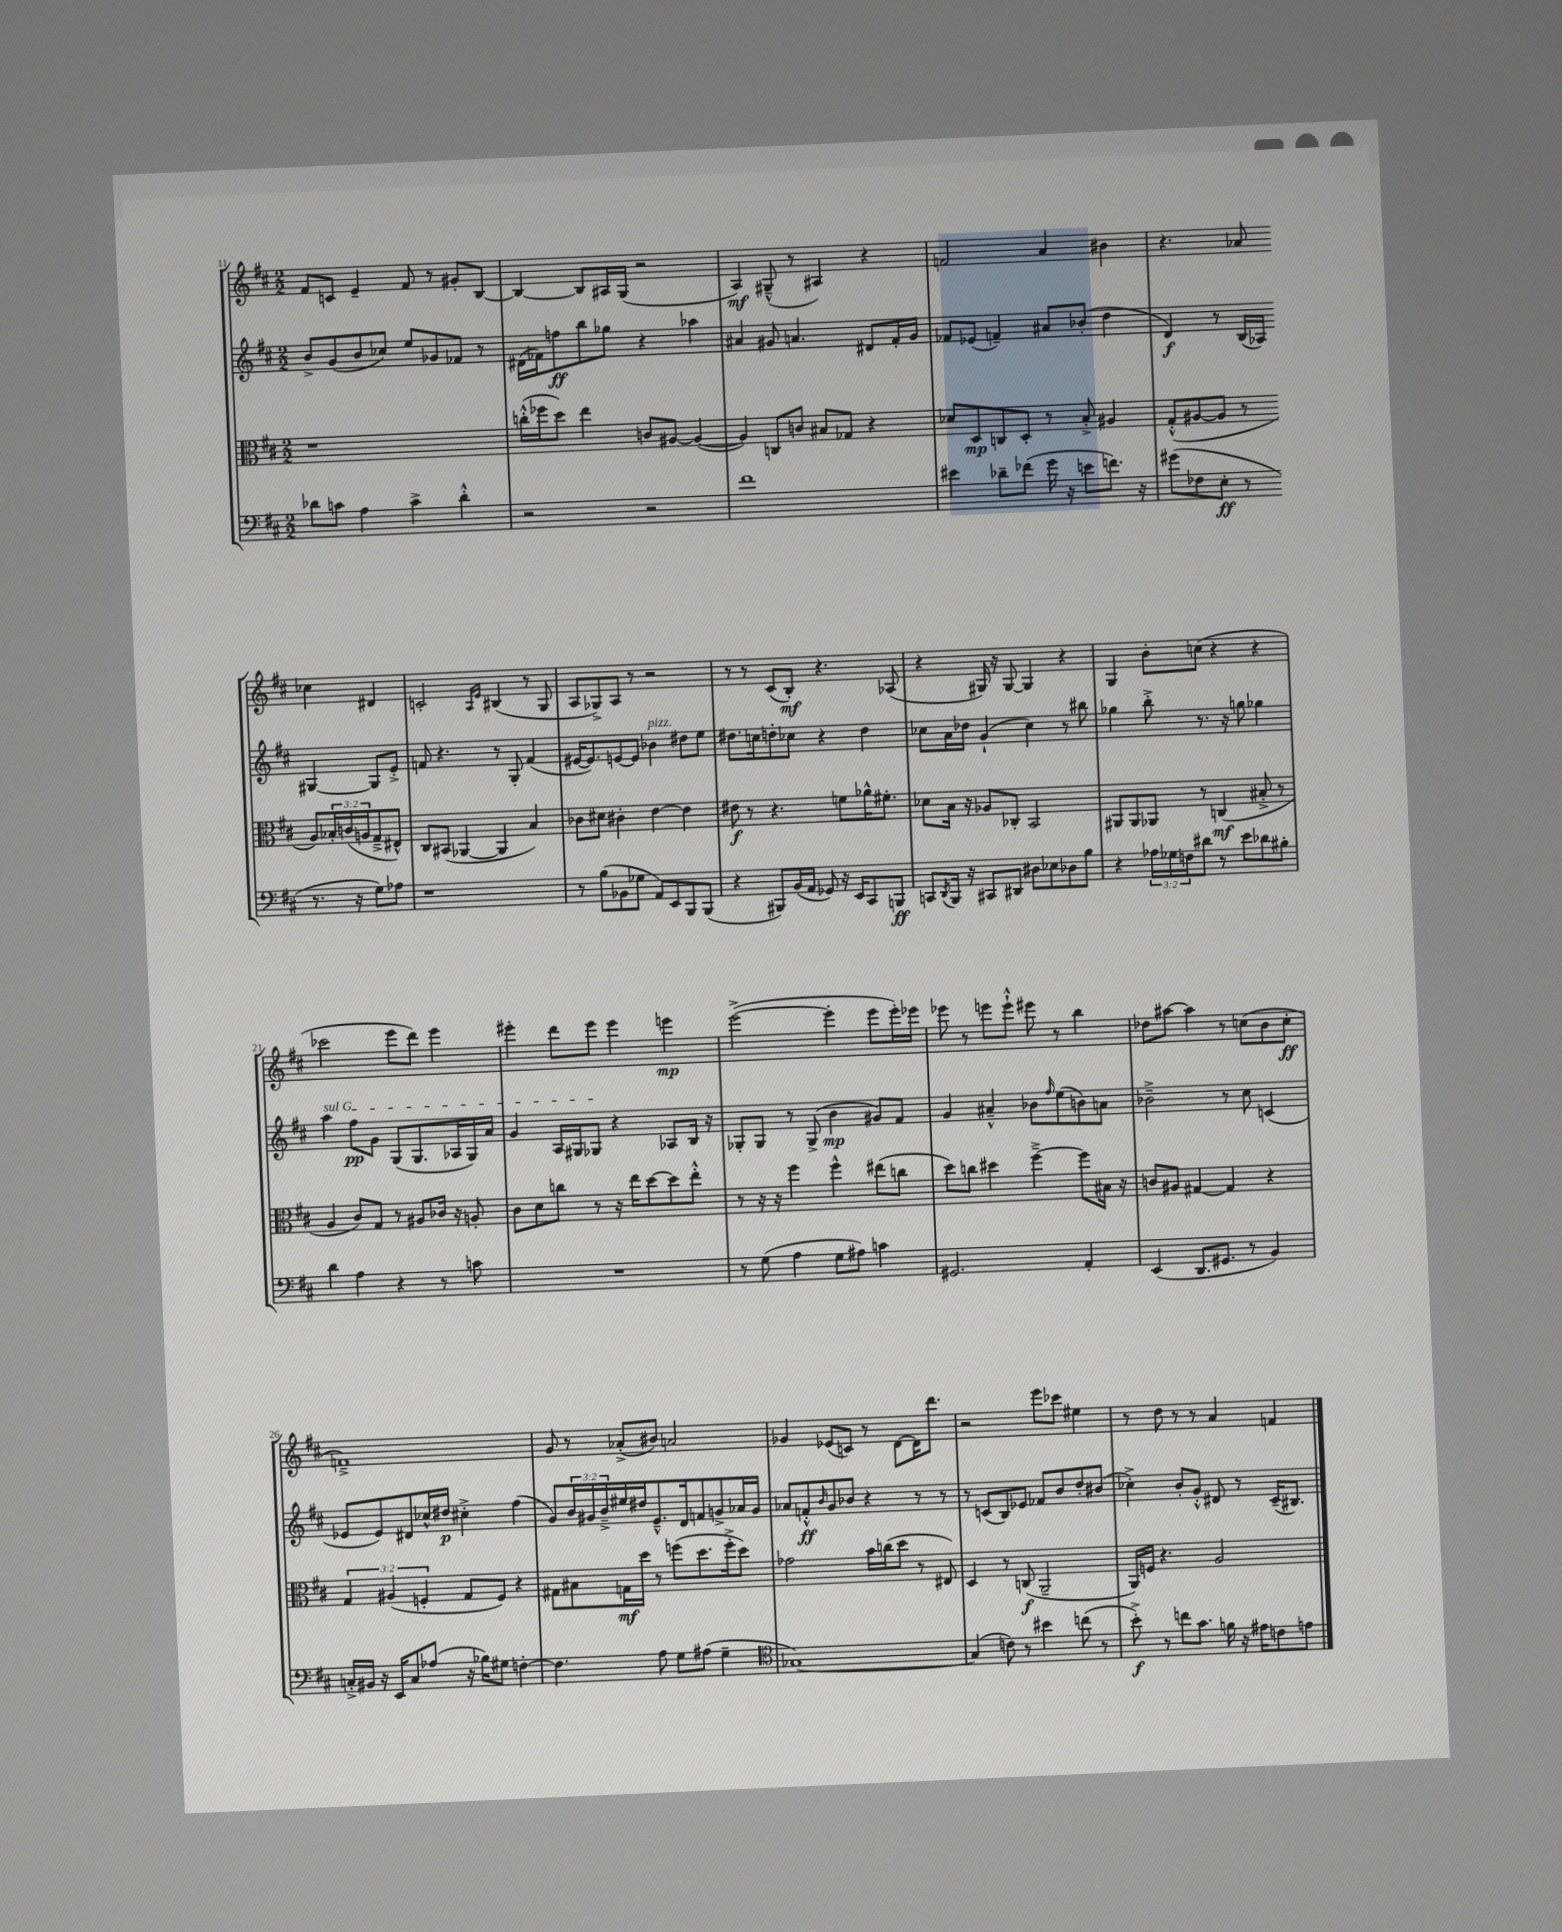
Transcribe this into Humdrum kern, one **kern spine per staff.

**kern	**kern	**kern	**kern
*staff4	*staff3	*staff2	*staff1
*clefF4	*clefC3	*clefG2	*clefG2
*k[f#c#]	*k[f#c#]	*k[f#c#]	*k[f#c#]
*M2/2	*M2/2	*M2/2	*M2/2
8d-	1r	8b^	8f#
8c	.	(8g	8c
4A	.	8b	4e~
.	.	8cc-)	.
4c^	.	8ee	8f#
.	.	8g-	8r
4d-'^^	.	8f-	8g#'
.	.	8r	[8B
=	=	=	=
2r	(16cc'^^	(16d#	4B_
.	16ff-	16f-)	.
.	8dd)	8ff	.
.	4ee	8bb	8B]
.	.	8gg-	16A#
.	.	.	(16G
2r	8c	4r	2r
.	[8A#	.	.
.	(4A#_	4aa-	.
=	=	=	=
1f#	4A#])	4a#	4A)
.	8C	8g#	(8G#~^^
.	8c	4.a	8r
.	8B#	.	4A#)
.	8G-	.	.
.	4r	8d#	4r
.	.	16f#'	.
.	.	16g#	.
=	=	=	=
4e#	8d-	8f-	2f
.	8D	(8e-	.
8d-~	8C	4f~)	.
(8f-	8D'	.	.
16g	8r	8a#	4a
16r	.	.	.
8e	8B'^	(8b-'	.
8.f)	4A#	4dd	4b#
16r	.	.	.
=	=	=	=
(8g#	(8G'^^	4d)	4.r
8F-	[8A#	.	.
8E'	8A#]	8r	.
8r	8r	(16B	8a-
.	.	16A-)	.
8.r	8A#)	[4G#	4cc-
.	24B-'	.	.
.	(24c	.	.
16r	.	.	.
.	24A	.	.
8G)	8G~^	8G#]	4d#
8A-	8E#^^)	8e'^	.
=	=	=	=
1r	8C#	8f	2c'
.	(8BB#	4.r	.
.	[4AA-	.	.
.	.	.	16qqA
.	.	.	16qqe
.	4AA-]	8r	(4B#
.	.	8G'	.
.	4B)	(4f	8r
.	.	.	8G
=	=	=	=
8r	8c-	[16e#	8A
.	.	8.e#])	.
(8B	8d#	.	8G-^)
8BB-	4c#'	[8e	8A
8G-	.	8e]	8r
8AA)	[4e	4b-	2r
8EE	.	.	.
8BBB	4e]	8dd#	.
(8BBB	.	8ee	.
=	=	=	=
4r	8e#	8.dd#	8r
.	8r	.	8r
.	.	16cc	.
8BBB#)	4.r	8dd'	(8c#
(16BB	.	8cc-	8B')
16AA	.	.	.
8GG-)	.	4r	4.r
16r	8f	.	.
16EE	.	.	.
8CC#	16a-^^	4dd	.
.	8.f#'	.	.
8BBB	.	.	(8A-
=	=	=	=
8CC	8d-	8cc-	4r
8qDD	.	.	.
16BBB	16B	16a	.
16r	16r	16dd-	.
8CC#	8A-	(4g`	16G#)
.	.	.	16r
8DD#	8C-'	.	[8G#
8D#	2BB	4cc-)	4G#]
8E-	.	.	.
8D-	.	8r	4r
8B	.	8bb#	.
=	=	=	=
4r	8AA#	4gg-	4G
.	8AA#	.	.
24A-	8AA-	8bb'^	8b'
24G-	.	.	.
24F	.	.	.
8d#	8r	8.r	(8cc
8r	(4C	.	4r
.	.	16r	.
8e	.	8gg	.
8d-	8B#'^	4gg-	4r
8B#'	8r	.	.
=	=	=	=
4d	4A	4aa	2ccc-
4A	8c#)	8ff#	.
.	8G	8g	.
4r	8r	(8G	8eee
.	8A#	8.G	8ddd)
8r	16c-	.	4eee
.	16r	16A-	.
8c	8A'	16G)	.
.	.	16a	.
=	=	=	=
1r	8c#	4g	4eee#'
.	8d	.	.
.	8cc	16A	8ddd
.	.	16G#	.
.	8r	8G-	8eee#
.	16r	4r	4eee#
.	16ee	.	.
.	[8dd	.	.
.	8dd]	8A-	4eee
.	8ee'^^	16B	.
.	.	16r	.
=	=	=	=
8r	8r	8G-'	([2eee^
(8G	16r	8G-	.
.	16r	.	.
4A	4ff#	8r	.
.	.	(8G-^	.
8G	4ff#^^	4b	4eee']
8A#)	.	.	.
4c	(8ee#	8g#)	8eee
.	8cc	8f#	16eee')
.	.	.	16eee-
=	=	=	=
2.GG#	8dd)	4g	8eee-
.	8cc	.	8r
.	4dd#	4a#~^^	8eee
.	.	.	8eee`^^
.	[4ff#~^	8b-	8eee#
.	.	16qqff#	.
.	.	(8ee	8r
4AA'	8ff#]	8b)	4bb
.	16B#	8a	.
.	16r	.	.
=	=	=	=
(4EE	8c	2b-~^	8dd-
.	8A#	.	[8aa#
8.DD	[4G#	.	4aa#]
8.GG#	.	.	.
.	4G#]	8r	8r
8r	.	8cc#	(8cc
4BB)	4r	(4c	8b
.	.	.	8cc'
=	=	=	=
16C'^	6G	8e-	1f~^)
16BB#	.	.	.
16r	.	8e-)	.
.	(6A#	.	.
16EE	.	.	.
8C	.	8d#	.
.	6F'	.	.
(8A-	.	16cc-^^	.
.	.	16dd#	.
16r	8G	4cc#'^	.
16B-)	.	.	.
8G#	8F)	.	.
[4F'	4r	(4ff#	.
=	=	=	=
4.F]	8G#	8g)	8g
.	8B#	24b	8r
.	.	24g#	.
.	.	24b~^	.
.	16G	16ee#	(8a-'^
.	16dd	16dd#	.
8A	8r	8.e~^^	8b#)
8G	(8ff	.	2a
.	.	16d	.
(8A#	8.dd	8f	.
4G~	.	8g^	.
.	16ff'^	.	.
.	8dd)	16a-	.
.	.	16g	.
=	=	=	=
*clefC4	*	*	*
[1G-)	2g-	8a-	4g-
.	.	8f'^^	.
.	.	16qqb	.
.	.	8g	(8e-
.	.	8b-	8c)
.	16b	4r	8r
.	(16cc	.	.
.	8dd	.	[8d
.	8r	8r	16d]
.	.	.	8.ddd
.	8E#)	8r	.
=	=	=	=
(4G-]	4D	8r	2r
.	.	(8c	.
8c)	8r	8B)	.
8r	(8C	8e-	.
4b#	2AA~	8f-	8eee
.	.	8b	8ccc-
(8cc	.	8dd'	4ee#
8r	.	(8b#	.
=	=	=	=
8b'^)	16AA)	4cc-'^)	8r
.	16F	.	.
8r	4.r	.	8dd
8cc	.	8b'	8r
8.g	.	8g'^^	8r
.	2A	8d#	4a
16f	.	.	.
16r	.	8r	.
16e#	.	.	.
8c	.	(16c#~	4f
.	.	8.B#)	.
8e	.	.	.
==	==	==	==
*-	*-	*-	*-
